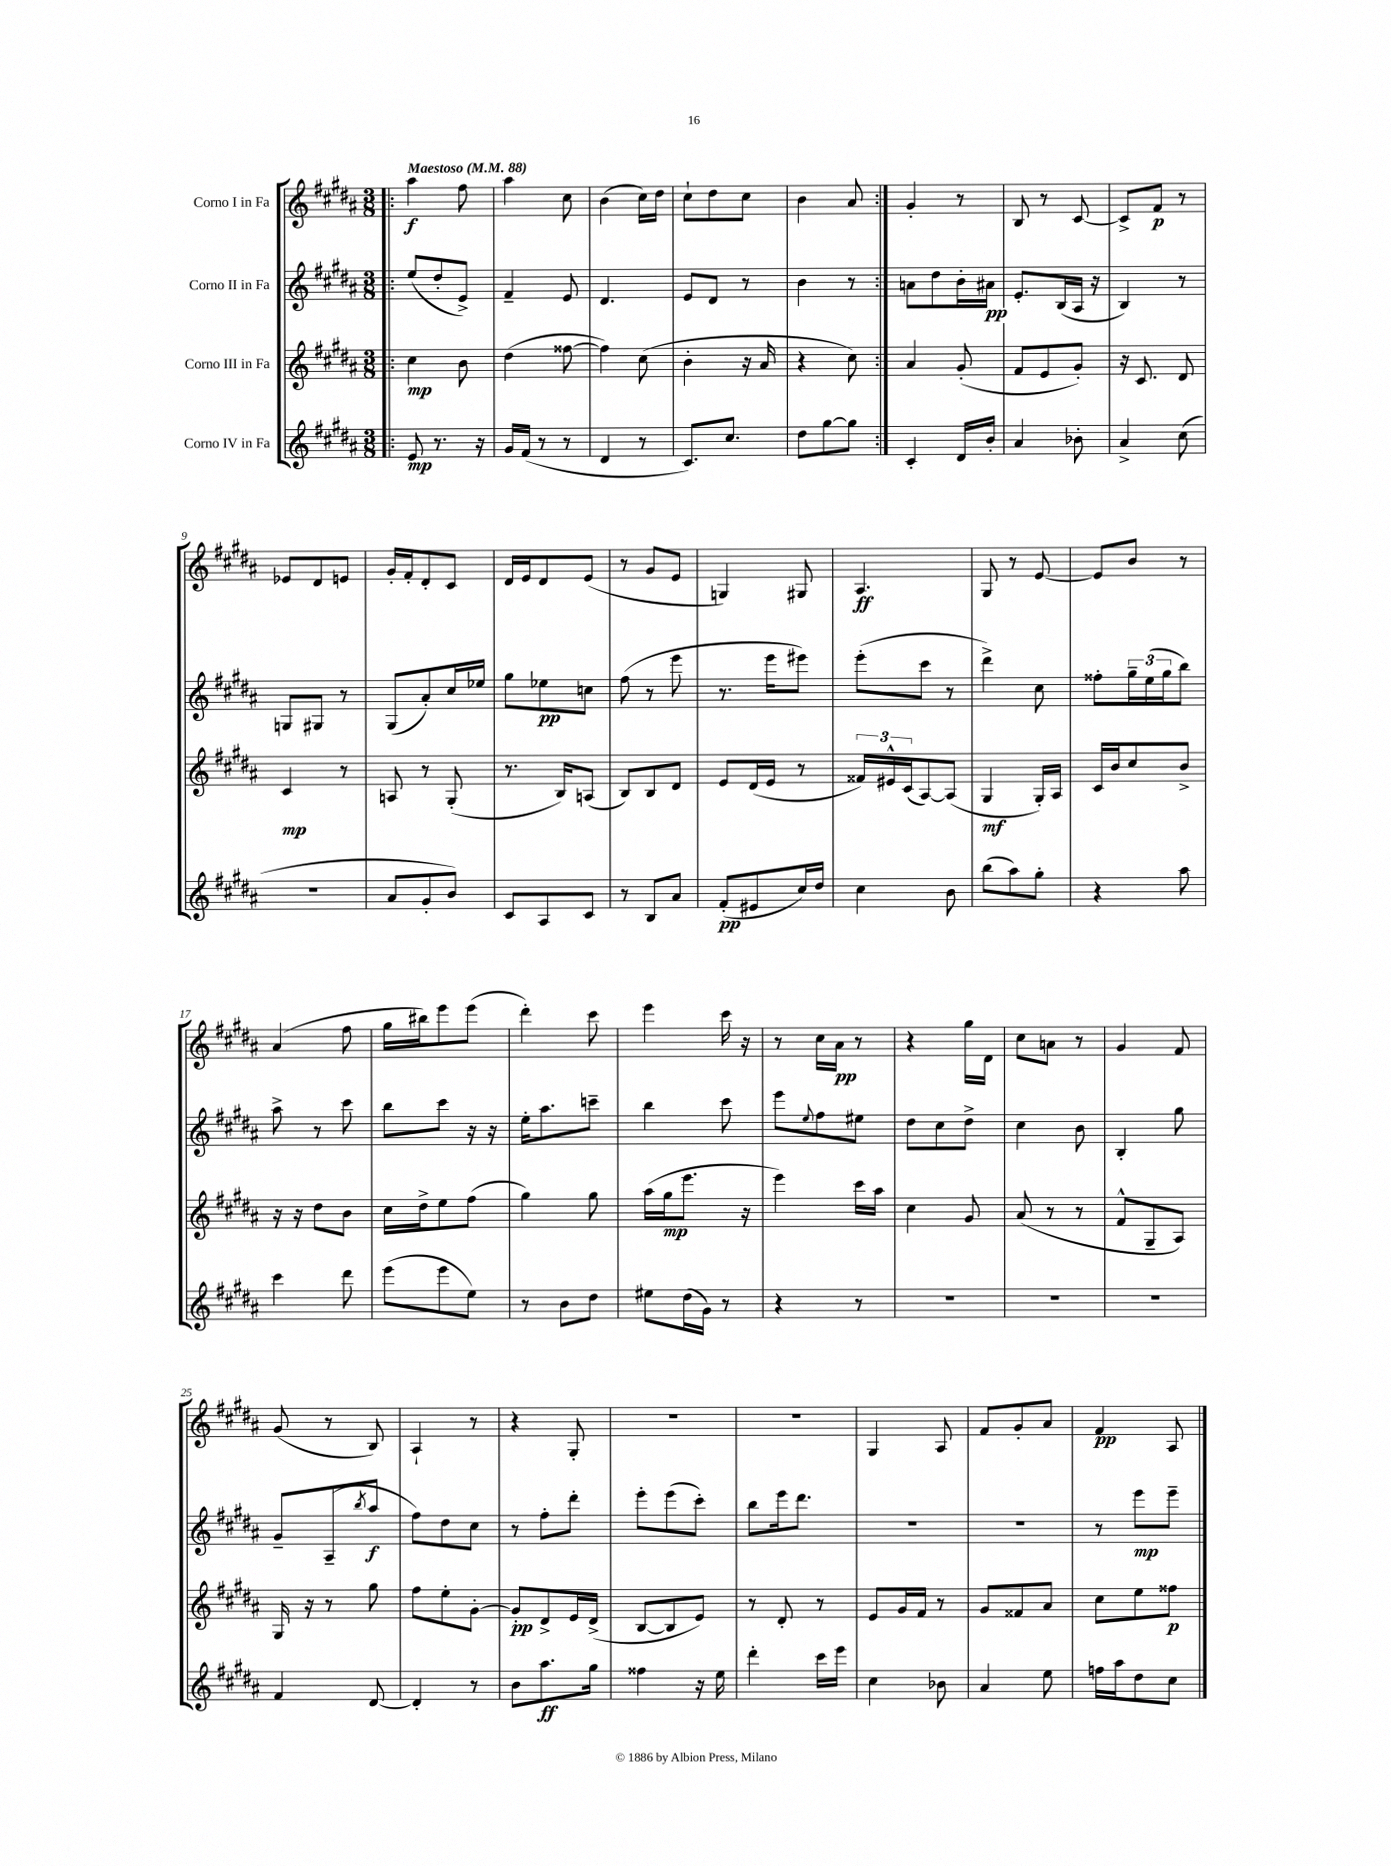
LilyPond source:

<<
\new StaffGroup <<
\new Staff = "s0" \with { instrumentName = "Corno I in Fa" } {
    \clef treble \key b \major \numericTimeSignature \time 3/8 \tempo "Maestoso" 4 = 88
    \repeat volta 2 { \bar ".|:" ais''4\f fis''8 |
    ais''4 cis''8 |
    b'4( cis''16) dis''16 |
    cis''8-! dis''8 cis''8 |
    b'4 ais'8 | }
    gis'4-. r8 |
    b8 r8 cis'8~ |
    cis'8-> fis'8\p r8 |
    ees'8 dis'8 e'8 |
    gis'16-. fis'16-. dis'8-. cis'8 |
    dis'16 e'16 dis'8 e'8( |
    r8 gis'8 e'8 |
    g4) gis8 |
    ais4.\ff |
    gis8 r8 e'8~ |
    e'8 b'8 r8 |
    ais'4( fis''8 |
    gis''16 bis''16) e'''8 e'''8( |
    dis'''4-.) cis'''8 |
    e'''4 cis'''16 r16 |
    r8 cis''16 ais'16\pp r8 |
    r4 gis''16 dis'16 |
    cis''8 a'8 r8 |
    gis'4 fis'8 |
    gis'8( r8 b8) |
    ais4-! r8 |
    r4 gis8-. |
    R4. |
    R4. |
    gis4 ais8 |
    fis'8 gis'8-. ais'8 |
    fis'4\pp ais8 \bar "|." |
}
\new Staff = "s1" \with { instrumentName = "Corno II in Fa" } {
    \clef treble \key b \major \numericTimeSignature \time 3/8
    \repeat volta 2 { \bar ".|:" e''8( dis''8-. e'8->) |
    fis'4-- e'8 |
    dis'4. |
    e'8 dis'8 r8 |
    b'4 r8 | }
    a'8 dis''8 b'16-. ais'16\pp |
    e'8.-. b16( ais16 r16 |
    b4) r8 |
    g8 gis8 r8 |
    gis8( ais'8-.) cis''16 ees''16 |
    gis''8 ees''8\pp c''8 |
    fis''8( r8 e'''8 |
    r8. e'''16 eis'''8) |
    e'''8-.( cis'''8 r8 |
    dis'''4->) cis''8 |
    fisis''8-. \tuplet 3/2 { gis''16-- e''16( gis''16 } b''8) |
    ais''8-> r8 cis'''8 |
    b''8 cis'''8 r16 r16 |
    e''16-. ais''8. c'''8-- |
    b''4 cis'''8 |
    e'''8 \appoggiatura { e''8 } fis''8 eis''8 |
    dis''8 cis''8 dis''8-> |
    cis''4 b'8 |
    b4-. gis''8 |
    gis'8-- ais8--( \acciaccatura { b''8 } ais''8\f |
    fis''8) dis''8 cis''8 |
    r8 fis''8-. dis'''8-. |
    e'''8-. e'''8( cis'''8-.) |
    b''8 e'''16 dis'''8. |
    R4. |
    r4. |
    r8 e'''8\mp e'''8-- \bar "|." |
}
\new Staff = "s2" \with { instrumentName = "Corno III in Fa" } {
    \clef treble \key b \major \numericTimeSignature \time 3/8
    \repeat volta 2 { \bar ".|:" cis''4\mp b'8 |
    dis''4( fisis''8~ |
    fisis''4) cis''8( |
    b'4-. r16 ais'16 |
    r4 cis''8) | }
    ais'4 gis'8-.( |
    fis'8 e'8 gis'8-.) |
    r16 cis'8. dis'8 |
    cis'4\mp r8 |
    a8 r8 gis8-.( |
    r8. b16) a8( |
    b8) b8 dis'8 |
    e'8 dis'16( e'16 r8 |
    \tuplet 3/2 { fisis'16) eis'16-^ cis'16( } ais8~) ais8( |
    gis4\mf gis16-.) ais16 |
    cis'16 b'16 cis''8 b'8-> |
    r16 r16 dis''8 b'8 |
    cis''16 dis''16-> e''8 fis''8( |
    gis''4) gis''8 |
    ais''16( gis''16\mp e'''8. r16 |
    e'''4) cis'''16 ais''16 |
    cis''4 gis'8 |
    ais'8( r8 r8 |
    fis'8-^ gis8-- ais8) |
    gis16 r16 r8 gis''8 |
    fis''8 e''8-. gis'8~-. |
    gis'8-.\pp dis'8-> e'16 dis'16->( |
    b8~ b8 e'8) |
    r8 dis'8-. r8 |
    e'8 gis'16 fis'16 r8 |
    gis'8 fisis'8 ais'8 |
    cis''8 e''8 fisis''8\p \bar "|." |
}
\new Staff = "s3" \with { instrumentName = "Corno IV in Fa" } {
    \clef treble \key b \major \numericTimeSignature \time 3/8
    \repeat volta 2 { \bar ".|:" e'8\mp r8. r16 |
    gis'16 fis'16( r8 r8 |
    dis'4 r8 |
    cis'8.) cis''8. |
    dis''8 gis''8~ gis''8 | }
    cis'4-. dis'16 b'16-. |
    ais'4 bes'8-. |
    ais'4-> cis''8( |
    R4. |
    ais'8 gis'8-. b'8) |
    cis'8 ais8 cis'8 |
    r8 b8 ais'8 |
    fis'8-.\pp( eis'8 cis''16) dis''16 |
    cis''4 b'8 |
    b''8( ais''8) gis''8-. |
    r4 ais''8 |
    cis'''4 dis'''8 |
    e'''8( e'''8 e''8) |
    r8 b'8 dis''8 |
    eis''8 dis''16( gis'16) r8 |
    r4 r8 |
    R4. |
    R4. |
    R4. |
    fis'4 dis'8~ |
    dis'4-. r8 |
    b'8 ais''8.\ff gis''16 |
    fisis''4 r16 e''16 |
    dis'''4-. cis'''16 e'''16 |
    cis''4 bes'8 |
    ais'4 e''8 |
    f''16 ais''16 dis''8 cis''8 \bar "|." |
}
>>
>>
